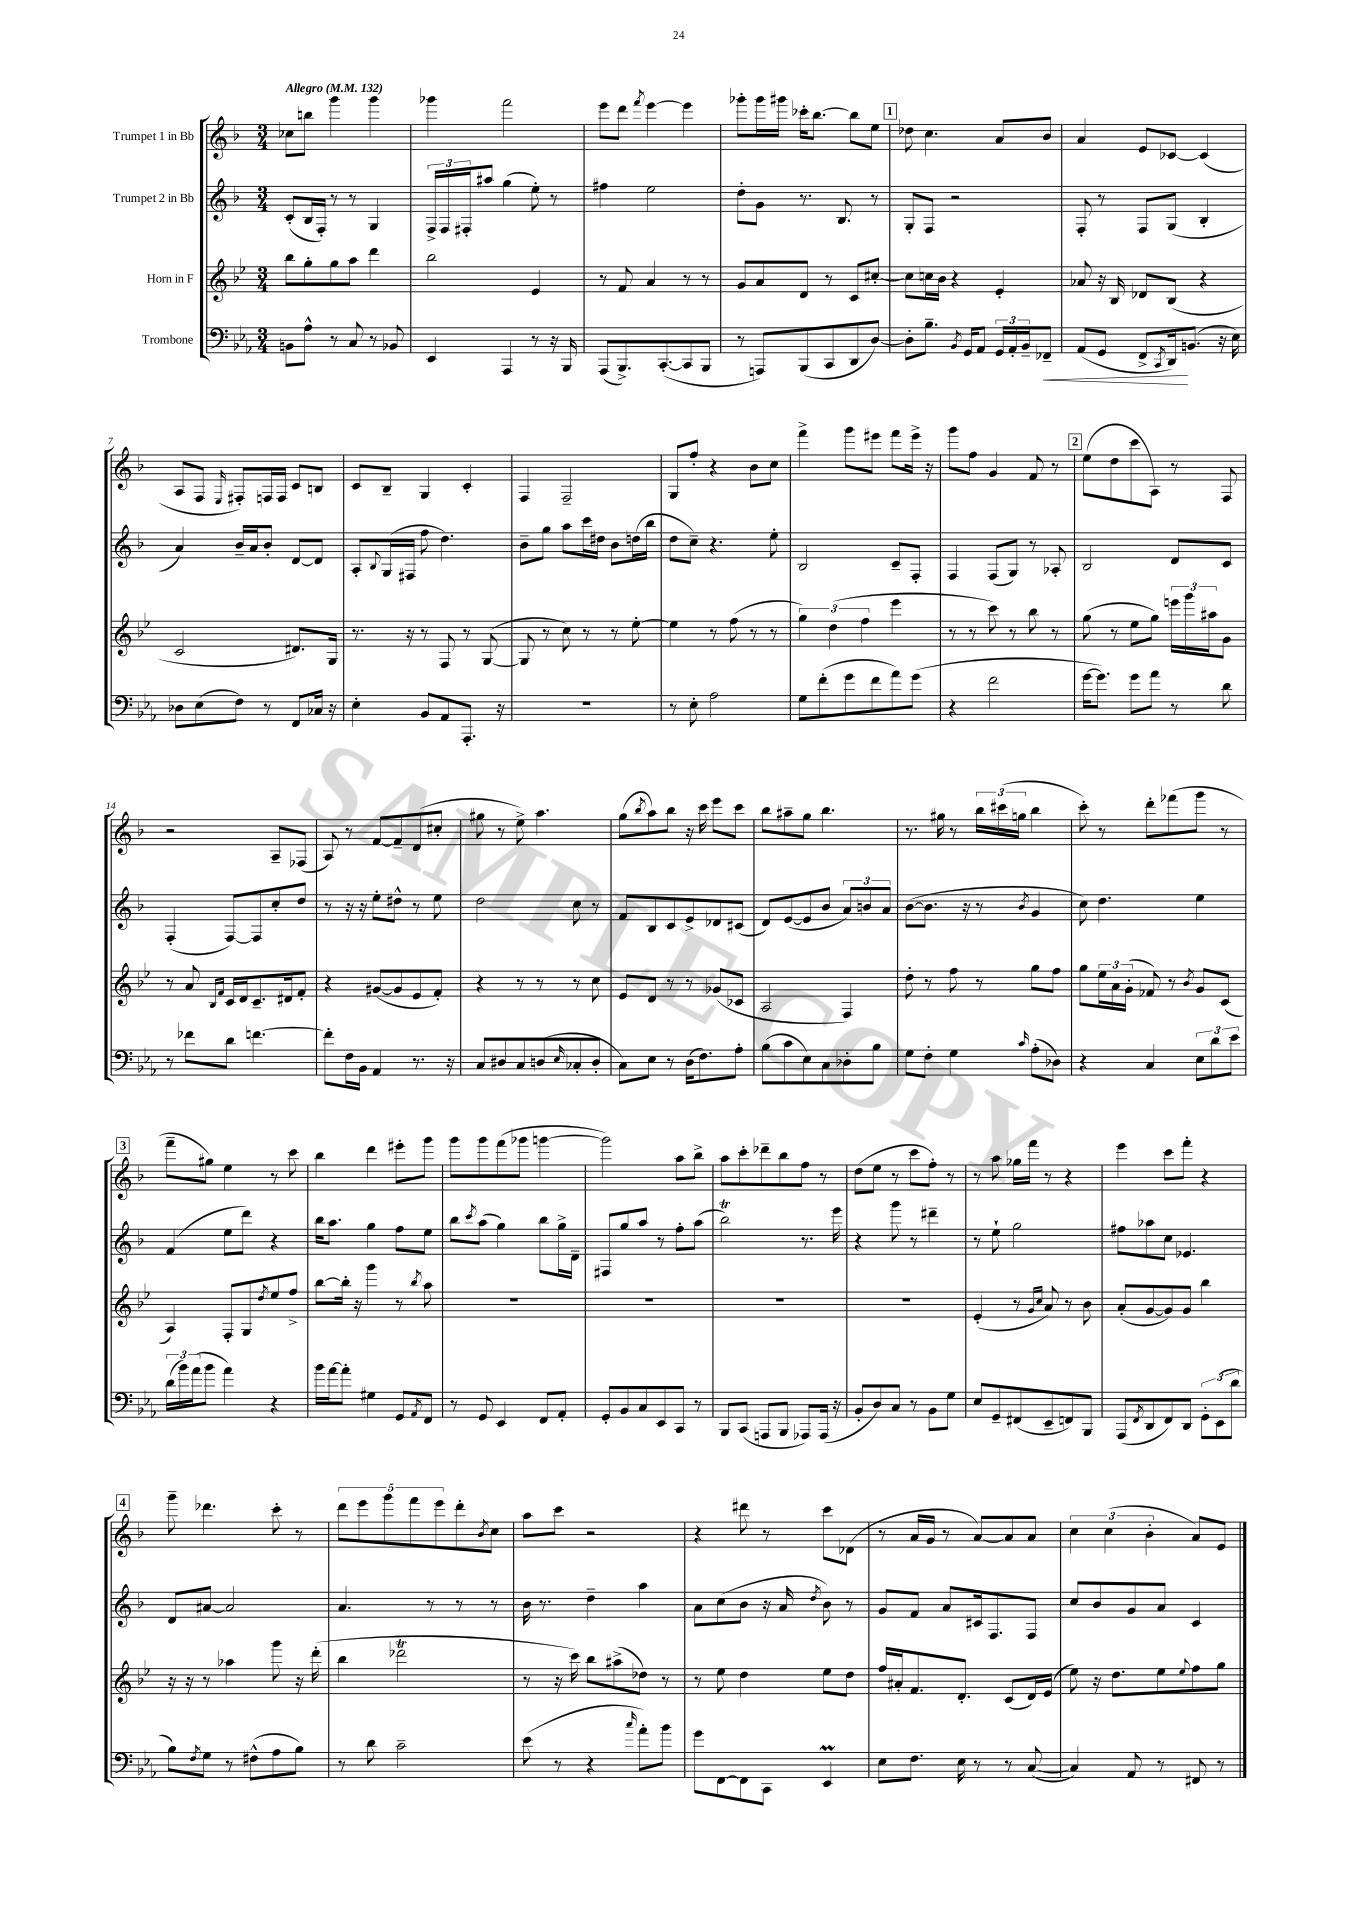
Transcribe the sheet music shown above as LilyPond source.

<<
\new StaffGroup <<
\new Staff = "s0" \with { instrumentName = "Trumpet 1 in Bb" } {
    \clef treble \key f \major \numericTimeSignature \time 3/4 \tempo "Allegro" 4 = 132
    ces''8 b''8 g'''4 g'''4 |
    ges'''4 f'''2 |
    e'''8 d'''8 \acciaccatura { f'''8 } e'''4~ e'''4 |
    ges'''8-. ges'''16 gis'''16 ces'''16-. bes''8.~ bes''8 e''8 |
    \mark \markup { \box "1" } des''8 c''4. a'8 bes'8 |
    a'4 e'8 ces'8~ ces'4( |
    a8 f8 \grace { e16 } fis8-.) f16 f16 c'8 b8 |
    c'8 bes8-- g4 c'4-. |
    f4 f2-- |
    g8 f''8-. r4 bes'8 c''8 |
    f'''4-> g'''8 eis'''8 f'''8 eis'''16-> r16 |
    g'''8 f''8 g'4 f'8 r8 |
    \mark \markup { \box "2" } e''8( d''8 c'''8 a8) r8 f8 |
    r2 a8-- fes8( |
    a8) r8 f'8~ f'8-- d'8( cis''8-. |
    gis''8 r8 e''8->) a''4. |
    g''8( \acciaccatura { bes''8 } a''8) bes''8 r16 c'''16 e'''8 c'''8 |
    bes''8 ais''8-- g''8 bes''4. |
    r8. gis''16 r8 \tuplet 3/2 { bes''16 cis'''16( g''16 } bes''4 |
    c'''8-.) r8 d'''8-. fes'''8( g'''8 r8 |
    \mark \markup { \box "3" } f'''8-- gis''8) e''4 r8 c'''8 |
    bes''4 d'''4 eis'''8-. g'''8 |
    g'''8 g'''8 f'''8( ges'''8 g'''4~ |
    g'''2) a''8 bes''8-> |
    a''8 c'''8-. des'''8-- bes''8 f''8 r8 |
    d''8( e''8 r8 c'''8 f''8-.) r8 |
    r8 a''8 ges''16 f'''16 r8 r4 |
    e'''4 c'''8 f'''8-. r4 |
    \mark \markup { \box "4" } g'''8-- des'''4. c'''8-. r8 |
    \tuplet 5/4 { d'''8 e'''8 g'''8 f'''8 e'''8 } d'''8-. \acciaccatura { bes'8 } c''8 |
    a''8 c'''8 r2 |
    r4 dis'''8 r8 c'''8 des'8( |
    r8 a'16 g'16 r8 a'8~) a'8 a'8 |
    \tuplet 3/2 { c''4 c''4( bes'4-. } a'8) e'8 \bar "|." |
}
\new Staff = "s1" \with { instrumentName = "Trumpet 2 in Bb" } {
    \clef treble \key f \major \numericTimeSignature \time 3/4
    c'8-.( bes16 f16-.) r8 r8 g4 |
    \tuplet 3/2 { f16-> f16 fis16-. } ais''8 g''4( e''8-.) r8 |
    fis''4 e''2 |
    d''8-. g'8 r8. bes8. r8 |
    \mark \markup { \box "1" } g8-. f8 r2 |
    f8-. r8 f8 g8( bes4-. |
    a'4) bes'16-- a'16 bes'8-. d'8~ d'8 |
    a8-. \appoggiatura { bes8 } g16( fis16 f''8 d''4.) |
    bes'8-- g''8 a''8 c'''16 dis''16 bes'8 d''16( bes''16 |
    d''8 c''8--) r4. e''8-. |
    bes2 c'8-- f8-. |
    f4 f8( g8) r8 aes8-. |
    \mark \markup { \box "2" } bes2 d'8 c'8 |
    f4-.( f8~) f8 c''8-. d''8 |
    r8 r16 r16 e''8-. dis''8-^ r8 e''8 |
    d''2 c''8 r8 |
    f'8 bes8 c'8 e'8-> des'8 cis'8( |
    d'8) e'8~( e'8 bes'8 \tuplet 3/2 { a'8) b'8 a'8 } |
    bes'8~( bes'8. r16 r8 \acciaccatura { bes'8 } g'4 |
    c''8) d''4. e''4 |
    \mark \markup { \box "3" } f'4( e''8 d'''8) r4 |
    bes''16 a''8. g''4 f''8 e''8 |
    bes''8 \acciaccatura { c'''8 } a''8( g''4) bes''8 g''16-> d'16-- |
    fis8 g''8 a''8 r8 f''8-. a''8( |
    bes''2\trill) r8. e'''16 |
    r4 g'''8 r8 dis'''4-- |
    r8 e''8-! g''2 |
    fis''8 aes''8 c''8 ees'4. |
    \mark \markup { \box "4" } d'8 ais'8~ ais'2 |
    a'4. r8 r8 r8 |
    bes'16 r8. d''4-- a''4 |
    a'8 c''8( bes'8 r16 a'16 \acciaccatura { d''8 } bes'8) r8 |
    g'8 f'8 a'8 cis'16 f8. f8 |
    c''8 bes'8 g'8 a'8 c'4 \bar "|." |
}
\new Staff = "s2" \with { instrumentName = "Horn in F" } {
    \clef treble \key bes \major \numericTimeSignature \time 3/4
    bes''8 g''8-. g''8 a''8 d'''4 |
    bes''2 ees'4 |
    r8 f'8 a'4 r8 r8 |
    g'8 a'8 d'8 r8 c'8 cis''8~-. |
    \mark \markup { \box "1" } cis''8 c''16 bes'16 r4 ees'4-. |
    aes'8 r16 bes16 des'8 bes8( r4 |
    c'2 dis'8.) g16 |
    r8. r16 r8 f8 r8 g8~( |
    g8 r8 c''8) r8 r8 ees''8~-. |
    ees''4 r8 f''8( r8 r8 |
    \tuplet 3/2 { g''4) d''4( f''4 } ees'''4 |
    r8 r8 c'''8) r8 bes''8 r8 |
    \mark \markup { \box "2" } g''8( r8 ees''8 g''8) \tuplet 3/2 { e'''16 g'''16 ais''16 } g'8 |
    r8 a'8 \grace { bes16 f'16 } c'16 d'16 c'8.-- dis'16 f'8-. |
    r4 gis'8~( gis'8 ees'8 f'8-.) |
    r4 r8 r8 r8 c''8 |
    ees'8 d'8 r8 r8 ges'8( ces'8 |
    a2 f4) |
    d''8-. r8 f''8 r8 g''8 f''8 |
    g''8 \tuplet 3/2 { ees''16 a'16 g'16-.( } fes'8) r8 \acciaccatura { bes'8 } g'8 c'8( |
    \mark \markup { \box "3" } a4) f8-. g8 \acciaccatura { d''8 } ees''8 f''8-> |
    bes''8~ bes''16-. r16 g'''4 r8 \acciaccatura { bes''8 } a''8 |
    R2. |
    R2. |
    R2. |
    R2. |
    ees'4-.( r8 \grace { g'16 c''16 } a'8) r8 bes'8 |
    a'8-.( g'8~ g'8) g'8 bes''4 |
    \mark \markup { \box "4" } r16 r16 r8 aes''4 g'''8 r16 d'''16-.( |
    bes''4 des'''2\trill |
    r8 r16 c'''16) bes''8 ais''8->( des''8) r8 |
    r8 ees''8 d''4 ees''8 d''8 |
    f''16 ais'16-. f'8. d'8.-. c'8( d'16) ees'16( |
    ees''8) r16 d''8. ees''8 \appoggiatura { ees''8 } f''8 g''8 \bar "|." |
}
\new Staff = "s3" \with { instrumentName = "Trombone" } {
    \clef bass \key ees \major \numericTimeSignature \time 3/4
    b,8 aes8-^ r8 c8 r8 bes,8 |
    ees,4 aes,,4 r8 r16 bes,,16 |
    aes,,8( bes,,8.->) c,8.~-.( c,8 bes,,8 |
    r8 a,,8) bes,,8( c,8 d,8 d8~) |
    \mark \markup { \box "1" } d8-. bes8.-- \acciaccatura { bes,8 } g,16 aes,8 \tuplet 3/2 { g,16 aes,16-. bes,16-- } fes,8--\< |
    aes,8( g,8 f,8-> \acciaccatura { c,8 } d,16\!) b,8.( r16 ees16) |
    des8 ees8( f8) r8 f,8 ces16 r16 |
    ees4-. bes,8 aes,8 aes,,8.-. r16 |
    R2. |
    r8 ees8-. aes2 |
    g8 f'8-.( g'8 f'8 aes'8) g'8( |
    r4 f'2 |
    \mark \markup { \box "2" } g'16~ g'8.) g'8 aes'8 r8 d'8 |
    r8 fes'8 d'8 f'4.~ |
    f'8-. f16 bes,16 aes,4 r8. r16 |
    c8 dis8 c8 d8( \grace { ees16 } ces8-. d8-. |
    c8) ees8 r8 d16( f8.) aes8-. |
    bes8( c'8 ees8) c8 des8-. bes8 |
    g8 f8-. g4 \grace { c'16 } aes8-.( des8) |
    r4 c4 \tuplet 3/2 { ees8 d'8 ees'8 } |
    \mark \markup { \box "3" } \tuplet 3/2 { d'16( bes'16) aes'16( } bes'8 aes'4) r4 |
    bes'16 aes'16~ aes'8-. gis4 g,8 \acciaccatura { aes,8 } f,8 |
    r8 g,8 ees,4 f,8 aes,8-. |
    g,8-. bes,8 c8 ees,8 c,8 r8 |
    bes,,8 c,8( a,,8 bes,,8 aes,,8) aes,,16( r16 |
    bes,8-. d8) c8 r8 bes,8 g8 |
    ees8 g,8-- fis,8( ees,8-- f,8) bes,,8 |
    aes,,8( \acciaccatura { f,8 } d,8 f,8) d,8 \tuplet 3/2 { g,8-. ees,8( d'8 } |
    \mark \markup { \box "4" } bes8) \acciaccatura { f8 } g8 r8 fis8-^( aes8 bes8) |
    r8 d'8 c'2-- |
    ees'8( r8 r4 \grace { c''16 } aes'8-.) bes'8 |
    g'8 f,8~ f,8 c,8 ees,4\prall |
    ees8 f8. ees16 r8 r8 c8~( |
    c4) aes,8 r8 fis,8 r8 \bar "|." |
}
>>
>>
